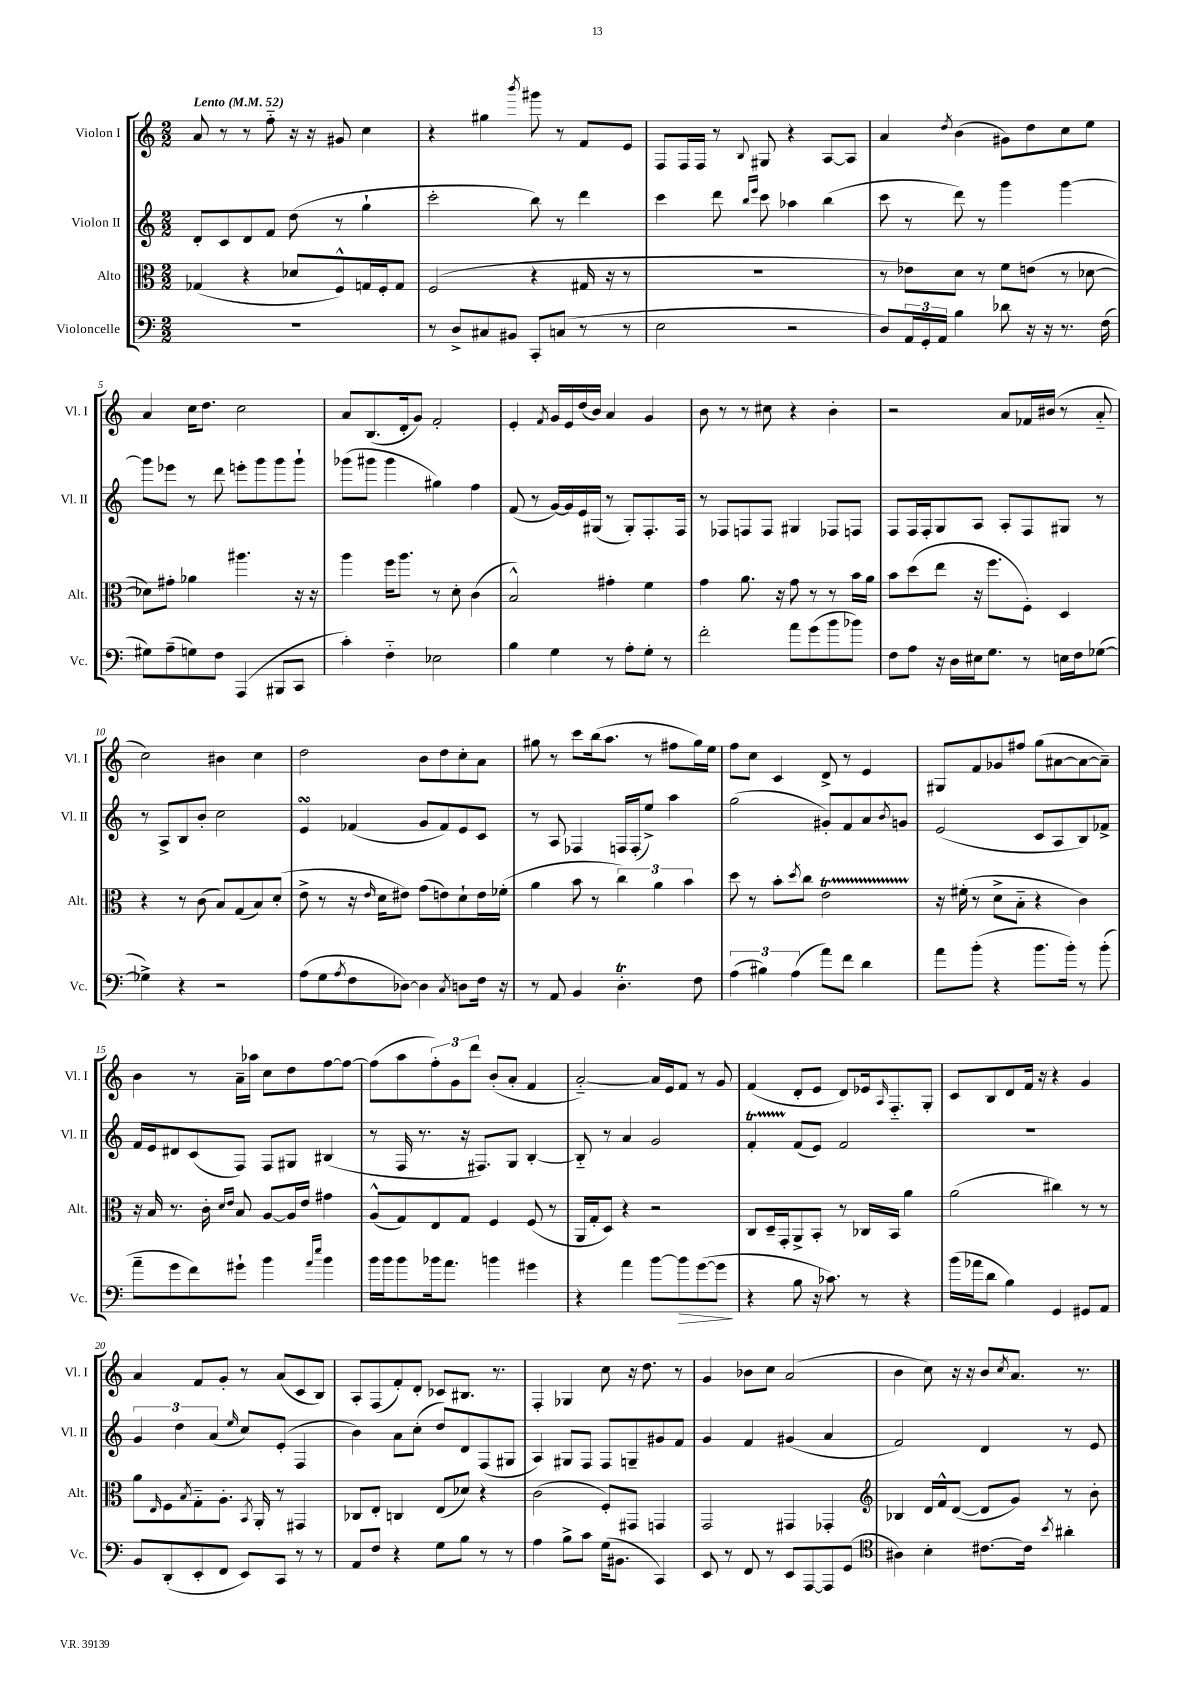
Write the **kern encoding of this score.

**kern	**dynam	**kern	**kern	**kern
*part4	*part4	*part3	*part2	*part1
*staff4	*staff4	*staff3	*staff2	*staff1
*I"Violoncelle	*	*I"Alto	*I"Violon II	*I"Violon I
*I'Vc.	*	*I'Alt.	*I'Vl. II	*I'Vl. I
*clefF4	*	*clefC3	*clefG2	*clefG2
*k[]	*	*k[]	*k[]	*k[]
*M2/2	*	*M2/2	*M2/2	*M2/2
*MM52	*	*MM52	*MM52	*MM52
=1	=1	=1	=1	=1
!	!	!	!	!LO:TX:a:B:t=Lento
1r	.	(4G-X/	8d'/L	8a/
.	.	.	8c/	8r
.	.	4r	8d/	8r
.	.	.	8f/J	8ff\
.	.	8d-X/L	(8dd\	16r
.	.	.	.	16r
.	.	8F^^/)	8r	8g#X/
.	.	16Gn/L	4gg`\	4cc\
.	.	16F'/J	.	.
.	.	8G/J	.	.
=2	=2	=2	=2	=2
8r	.	(2F/	2ccc'\	4r
8D^/L	.	.	.	.
8C#X/	.	.	.	4gg#X\
8BB#X/J	.	.	.	.
.	.	.	.	8qbbb/
8CC'/L	.	4r	8bb\)	8ggg#X\
(8Cn/J	.	.	8r	8r
8r	.	16G#X/	4ddd\	8f/L
.	.	16r	.	.
8r	.	8r	.	8e/J
=3	=3	=3	=3	=3
2E\	.	1r	4ccc\	8F/L
.	.	.	.	16F/L
.	.	.	.	16F/JJ
.	.	.	8ddd\	8r
.	.	.	16qqbb/LL	.
.	.	.	16qqeee/JJ	8qqB/
.	.	.	8ccc\	8G#X/
2r	.	.	4aa-X\	4r
.	.	.	(4bb\	[8A/L
.	.	.	.	8A/J]
=4	=4	=4	=4	=4
8D/L)	.	8r	8ccc\	4a/
24AA/L	.	8e-X\L)	8r	.
24GG'/	.	.	.	.
24AA/JJ	.	.	.	.
.	.	.	.	8qdd/
4B\	.	8d\J	8ddd\)	(4b\
.	.	8r	8r	.
8d-X\	.	8f\L	4ggg\	8g#X\L)
16r	.	(8en\J	.	8dd\
16r	.	.	.	.
8.r	.	8r	[4ggg\	8cc\
.	.	[8d-X\	.	8ee\J
(16F\	.	.	.	.
!!LO:LB:g=z
=5	=5	=5	=5	=5
8G#X\L)	.	8d-X\L])	8ggg\L]	4a/
(8A~\	.	8g#X'\J	8eee-X\J	.
8Gn\)	.	4a-X\	8r	16cc\KL
.	.	.	.	8.dd\J
8F\J	.	.	8ddd\	.
(4AAA/	.	4.aa#X\	8eeen'\L	2cc\
.	.	.	8ggg\	.
8BBB#X/L	.	.	8ggg\	.
8CC/J	.	16r	8ggg`\J	.
.	.	16r	.	.
=6	=6	=6	=6	=6
4c'\)	.	4aa\	(8ggg-X\L	8a/L
.	.	.	8ggg#X\J	(8.B/
4F\	.	16ff\KL	4ggg#\	.
.	.	8.aa\J	.	16d'/k
.	.	.	.	8g/J)
2E-X\	.	8r	4gg#X\)	2f'/
.	.	8d'\	.	.
.	.	(4c\	4ff\	.
=7	=7	=7	=7	=7
4B\	.	2B^^/)	(8f/	4e'/
.	.	.	8r	.
.	.	.	.	8qf/
4G\	.	.	[16g/LL)	16g/LL
.	.	.	16g/]	16e/
.	.	.	16e/	(16dd/
.	.	.	(16G#X/JJ	16b/JJ)
8r	.	4g#X'\	8r	4a/
8A'\L	.	.	8G#'/L)	.
8G'\J	.	4f\	8.F'/	4g/
8r	.	.	.	.
.	.	.	16F/Jk	.
=8	=8	=8	=8	=8
2f'\	.	4g\	8r	8b\
.	.	.	8F-X/L	8r
.	.	8.a\	8Fn/	8r
.	.	.	8F/J	8cc#X\
.	.	16r	.	.
8a\L	.	8g\	4G#X/	4r
(8g\	.	8r	.	.
8b\	.	8r	8F-X/L	4b'\
8b-X\J)	.	16b\LL	8Fn/J	.
.	.	16a\JJ	.	.
=9	=9	=9	=9	=9
8F\L	.	8b\L	8F/L	2r
8A\J	.	(8dd\	16F/L	.
.	.	.	16F'/J	.
16r	.	8ee\J	8G/	.
16D\LL	.	.	.	.
16E#X\J	.	16r	8A/J	.
8.G\J	.	8.ff\L	.	.
.	.	.	8A'/L	8a/L
8r	.	8F'\J)	8F/	16f-X/L
.	.	.	.	(16b#X/JJ
16En\LL	.	4D/	8G#X/J	8r
16F\J	.	.	.	.
([8G-X\J	.	.	8r	8a/
!!LO:LB:g=z
=10	=10	=10	=10	=10
4G-X^\])	.	4r	8r	2cc\)
.	.	.	8A^/L	.
4r	.	8r	8B/	.
.	.	(8c\	8b'/J	.
2r	.	8B/L)	2cc\	4b#X\
.	.	(8G/	.	.
.	.	8B/)	.	4cc\
.	.	(8d'/J	.	.
=11	=11	=11	=11	=11
(8A\L	.	8e^\	4esSsS/	2dd\
8G\	.	8r	.	.
8qA/	.	.	.	.
8F\	.	16r	(4f-X/	.
.	.	16qqe/	.	.
.	.	16d\KL	.	.
[8D-X\J)	.	8e#X\J)	.	.
4D-\]	.	(8g\L	8g/L	8b\L
.	.	8en\)	8f-/)	8dd\
8qC/	.	.	.	.
8Dn\L	.	8d`\	8e/	8cc'\
16F\Jk	.	16e\L	8c/J	8a\J
16r	.	(16f-X'\JJ	.	.
=12	=12	=12	=12	=12
8r	.	4a\	8r	8gg#X\
8AA/	.	.	8A/	8r
4BB/	.	8b\	4F-X/	8ccc\L
.	.	8r	.	(16bb\k
.	.	.	.	8.aa\J
4.DT'\	.	6cc\)	16Fn/LL	.
.	.	.	(16F'/J	.
.	.	.	8ee^/J)	8r
.	.	6a\	.	.
.	.	.	4aa\	8ff#X\L
.	.	6b\	.	.
8F\	.	.	.	16gg#\L)
.	.	.	.	16ee\JJ
=13	=13	=13	=13	=13
(6A\	.	8dd\	(2gg\	8ff\L
.	.	8r	.	8cc\J
6B#X\)	.	.	.	.
.	.	8b'\L	.	4c/
(6A\	.	.	.	.
.	.	8qdd/	.	.
.	.	8cc\J	.	.
8a\L)	.	2et\	8g#X'/L)	8d^/
8f\J	.	.	8f/	8r
4d\	.	.	8a/	4e/
.	.	.	8qb/	.
.	.	.	8gn/J	.
=14	=14	=14	=14	=14
8a\L	.	16r	(2e/	8G#X/L
.	.	(16f#X'\	.	.
(8b'\J	.	8r	.	8f/
4r	.	8d^\L	.	8g-X/
.	.	8B\J	.	8ff#X/J
8.b\L	.	4r	8c/L	(8gg\L
.	.	.	8A/	[8a#X\
16b'\Jk)	.	.	.	.
8r	.	4c\)	8B/)	8a#\_
(8b'\	.	.	8f-X^/J	8a#~\J])
!!LO:LB:g=z
=15	=15	=15	=15	=15
8a~\L	.	16r	16f/LL	4b\
.	.	16B/	16e/J	.
8g\	.	8.r	8d#X/	.
8f\)	.	.	(8c/	8r
.	.	16c'\	.	.
.	.	16qqd/LL	.	.
.	.	16qqe/JJ	.	.
8g#X`\J	.	8B/	8F/J)	16a~\LL
.	.	.	.	16aa-X\JJ
4b\	.	[8A/L	8F/L	8cc\L
.	.	16A/L]	8G#X/J	8dd\
.	.	16e/JJ	.	.
16qqa/LL	.	.	.	.
16qqee/JJ	.	.	.	.
4b\	.	4g#X\	(4B#X/	[8ff\
.	.	.	.	8ff\J_
=16	=16	=16	=16	=16
16b\LL	.	(8A^^/L	8r	(8ff\L]
16b\J	.	.	.	.
8b\	.	8G/)	16F/	8aa\
.	.	.	8.r	.
16b-X\k	.	8E/	.	12ff'\)
8.a\J	.	.	.	.
.	.	.	.	12g\
.	.	8G/J	16r	.
.	.	.	.	12ddd\J
.	.	.	8.F#X/L)	.
4bn\	.	4F/	.	(8b'/L
.	.	.	8G/J	8a'/J
4g#X\	.	(8F/	[4B'/	4f/
.	.	8r	.	.
=17	=17	=17	=17	=17
4r	.	16AA/LL	8B/]	[2a/)
.	.	16G'/J	.	.
.	.	8D/J)	8r	.
4a\	.	4r	4a/	.
[8b\L	.	2r	2g/	16a/LL]
.	.	.	.	16e/J
!	!LO:HP:b	!	!	!
8b\]	>	.	.	8f/J
([8g\	.	.	.	8r
8g\J]	.	.	.	8g/
.	]	.	.	.
=18	=18	=18	=18	=18
4r	.	8C/L	4fT'/	(4f/
.	.	16D~/L	.	.
.	.	16GG'/J	.	.
8B\	.	8AA^/	(8f/L	8d'/L
16r	.	8BB'/J	8e/J)	8e/J
8.c-X\)	.	.	.	.
.	.	8r	2f/	8d/L)
8r	.	16C-X/LL	.	16e-X/k
.	.	.	.	16qqA/
.	.	16BB/JJ	.	8.F/
4r	.	4a\	.	.
.	.	.	.	8G'/J
=19	=19	=19	=19	=19
(16b\LL	.	(2a\	1r	8c/L
16a-X\J	.	.	.	.
8d\J	.	.	.	8B/
4B\)	.	.	.	8d/
.	.	.	.	16f/Jk
.	.	.	.	16r
4GG/	.	4cc#X\)	.	4r
8GG#X/L	.	8r	.	4g/
8AA/J	.	8r	.	.
!!LO:LB:g=z
=20	=20	=20	=20	=20
8BB/L	.	8a\L	6g/	4a/
.	.	16qqE/	.	.
(8DD'/	.	8F\	.	.
.	.	.	6dd\	.
.	.	8qB/	.	.
8EE'/	.	8G\	.	8f/L
.	.	.	(6a/	.
8FF/J	.	8.A'\J	.	8g'/J
.	.	.	16qqee/	.
8EE/L)	.	.	8cc/L)	8r
.	.	8qBB/	.	.
.	.	16AA'/	.	.
8CC/J	.	8r	(8e'/J	(8a/L
8r	.	4GG#X/	4F/	8c/
8r	.	.	.	8B/J)
=21	=21	=21	=21	=21
8AA/L	.	8C-X/L	4b\)	8A'/L
8F/J	.	8E'/J	.	(8F/
4r	.	4Cn/	8a\L	8f'/)
.	.	.	(8cc'\J	8d'/J
8G\L	.	(8E/L	8dd/L)	8c-X/L
8B\J	.	8d-X/J)	8d/	8.B#X/J
8r	.	4r	(8F/	.
.	.	.	.	8.r
8r	.	.	8G#X/J	.
=22	=22	=22	=22	=22
4A\	.	(2c\	4A/)	4F'/
8B^\L	.	.	8G#X/L	4G-X/
8c\J	.	.	8F/J	.
(16G\KL	.	8F'/L)	8F/L	8cc\
8.BB#X\J	.	.	.	.
.	.	8GG#X/J	8Gn~/	16r
.	.	.	.	8.dd\
4CC/)	.	4GGn/	8g#X/	.
.	.	.	8f/J	8r
=23	=23	=23	=23	=23
8EE/	.	2GG/	4g/	4g/
8r	.	.	.	.
8FF/	.	.	4f/	8b-X\L
8r	.	.	.	8cc\J
8EE/L	.	4GG#X/	(4g#X/	(2a/
[8AAA/	.	.	.	.
8AAA/]	.	4GG-X'/	4a/	.
(8GG/J	.	.	.	.
=24	=24	=24	=24	=24
*clefC4	*	*clefG2	*	*
4A#X\)	.	4B-X/	2f/)	4b\
4B'\	.	16d/LL	.	8cc\)
.	.	16f^^/J	.	.
.	.	([8d/J	.	16r
.	.	.	.	16r
[8.c#X\L	.	8d/L]	4d/	8b/L
.	.	.	.	8qcc/
.	.	8g/J)	.	8.a/J
16c#\Jk]	.	.	.	.
8qb/	.	.	.	.
4a#X'\	.	8r	8r	.
.	.	.	.	8.r
.	.	8b'\	8e/	.
==	==	==	==	==
*-	*-	*-	*-	*-
